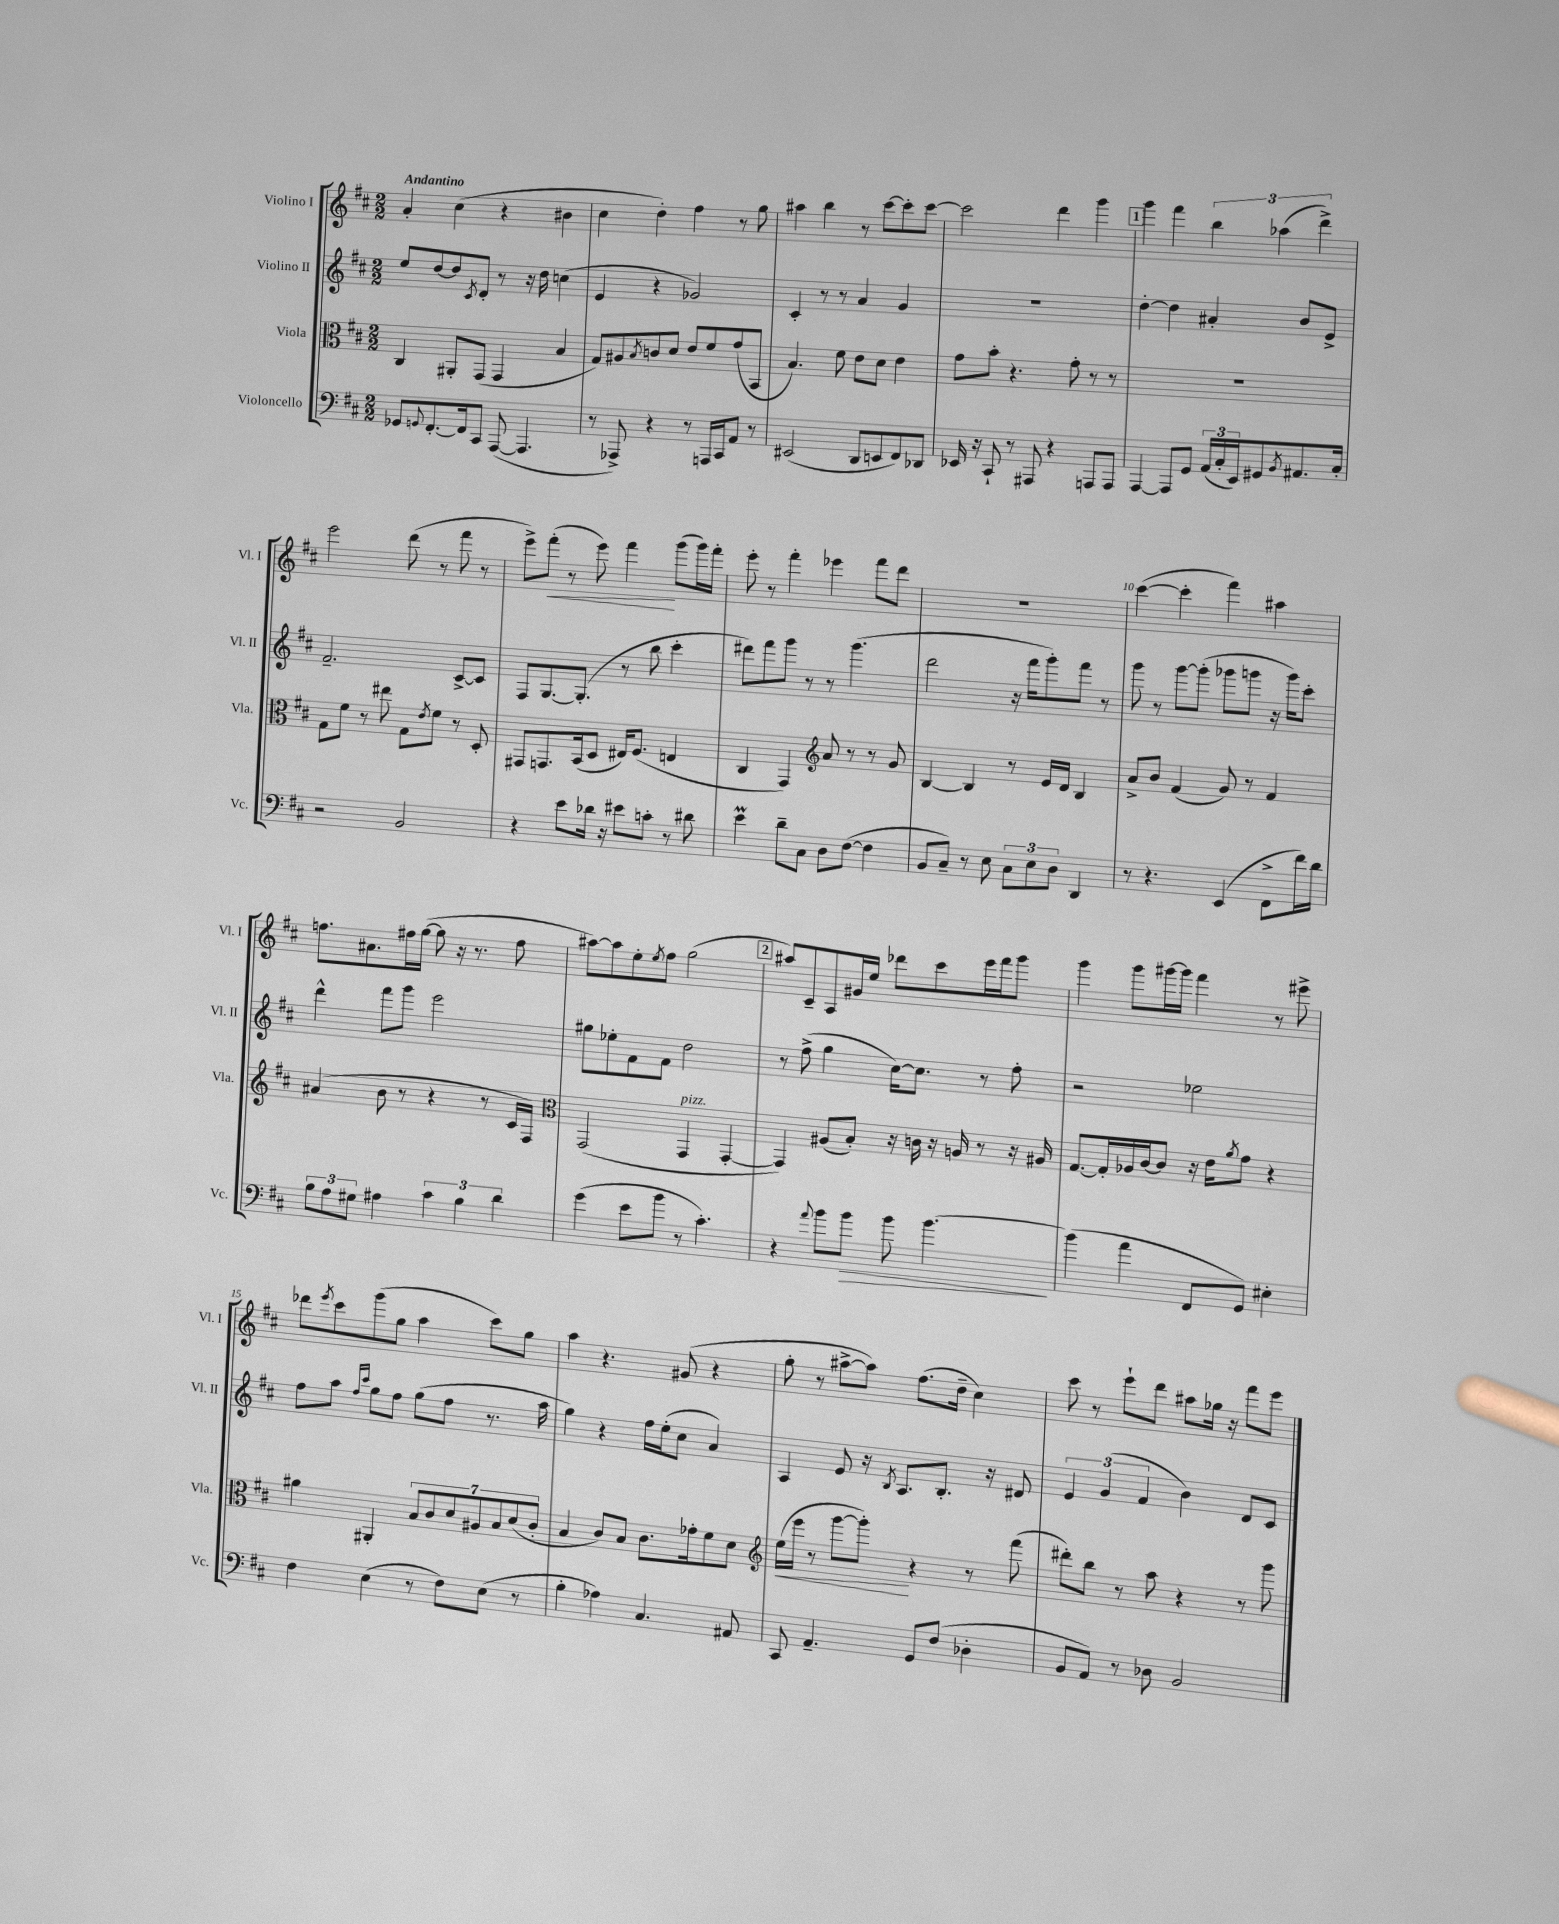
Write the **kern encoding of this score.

**kern	**kern	**kern	**kern
*staff4	*staff3	*staff2	*staff1
*clefF4	*clefC3	*clefG2	*clefG2
*k[f#c#]	*k[f#c#]	*k[f#c#]	*k[f#c#]
*M2/2	*M2/2	*M2/2	*M2/2
8GG-/L	4C#/	8ee/L	4a'/
8qqGG/	.	.	.
[8.FF#'/	.	[8dd/	.
.	8AA#'/L	8dd/]	(4cc#\
16FF#/]k	.	.	.
.	.	8qc#/	.
8CC#/J	(8GG/J	8d'/J	.
([8AAA/	4GG/	8r	4r
4.AAA/]	.	16r	.
.	.	16dd\	.
.	4B/	(4cc\	4b#\
=	=	=	=
8r	8G/L)	4e/	4cc#\
8AAA-^/)	8A#/	.	.
.	8qB/	.	.
4r	8c/	4r	4dd'\)
.	8d/J	.	.
8r	8e/L	2g-/)	4ff#\
16AAA/LL	8f#/	.	.
16CC#/J	.	.	.
8AA/J	(8g/	.	8r
8r	8BB/J	.	8gg\
=	=	=	=
(2EE#/	4.B/)	4c#'/	4aa#\
.	.	8r	4bb\
.	8f#\	8r	.
8DD/L	8e\L	4a/	8r
8EE/	8d\J	.	[8ccc#\L
8FF#/)	4e\	4g/	8ccc#'\]
8DD-/J	.	.	[8ccc#\J
=	=	=	=
16EE-/	8g\L	1r	2ccc#\]
16r	.	.	.
8CC#`/	8b'\J	.	.
8r	4.r	.	.
8AAA#/	.	.	.
4r	.	.	4ddd\
.	8g'\	.	.
8AAA/L	8r	.	4ggg\
8AAA/J	8r	.	.
=	=	=	=
[4AAA/	1r	[4dd'\	4ggg\
8AAA/]L	.	4dd\]	4fff#\
8GG/J	.	.	.
(24AA/LL	.	4a#'/	6bb\
24C#'/	.	.	.
24EE/J)	.	.	.
8GG#/	.	.	.
.	.	.	(6aa-\
8qBB/	.	.	.
8.AA#/	.	8b/L	.
.	.	.	6ddd^\)
.	.	8e^/J	.
16C#'/Jk	.	.	.
=	=	=	=
2r	8G\L	2.f#~/	2eee\
.	8f#\J	.	.
.	8r	.	.
.	8ee#\	.	.
2BB/	8G\L	.	(8ddd\
.	8qe/	.	.
.	8f#\J	.	8r
.	8r	[8c#^/L	8fff#\
.	8D'/	8c#/]J	8r
=	=	=	=
4r	8GG#/L	8F#/L	8eee^\L)
.	8.GG/	[8.G/	(8fff#'\J
8e\L	.	.	8r
.	(16BB/k	(8.G'/]J	.
16d-\Jk	8D/J	.	8eee\)
16r	.	.	.
8e#\L	16E#/LK)	8r	4fff#\
.	(8.F#/J	.	.
8c'\J	.	8bb\	.
8r	4E/	4ccc#'\	(8ggg\L
8d#\	.	.	16ggg\L)
.	.	.	16fff#'\JJ
=	=	=	=
4e\	4C#/	8ddd#\L)	8eee'\
.	.	8fff#\	8r
8d~\L	4GG/)	8ggg\J	4fff#'\
8C#\J	.	8r	.
*	*clefG2	*	*
8D\L	8a/	8r	4eee-\
([8F#\J	8r	(4.ggg\	.
4F#\]	8r	.	8fff#\L
.	8g/	.	8ddd\J
=	=	=	=
8BB/L	[4B/	2ddd\	1r
8C#~/J)	.	.	.
8r	4B/]	.	.
8E\	.	.	.
12C#\L	8r	16r	.
.	.	16fff#\LK	.
12E\	.	.	.
.	16e/LL	8ggg'\)	.
12D\J	.	.	.
.	16d/JJ	.	.
4DD/	4B/	8fff#\J	.
.	.	8r	.
=	=	=	=
8r	8a^/L	8ggg\	([4ccc#\
4.r	8b/J	8r	.
.	(4f#/	[8ggg\L	4ccc#'\]
.	.	(8ggg'\]J	.
(4EE/	8g/)	8ggg-\L	4fff#\)
.	8r	8ggg\J	.
8FF#^\L	4f#/	16r	4aa#\
.	.	16ggg\LK)	.
16f#\L)	.	8ccc#'\J	.
16d\JJ	.	.	.
=	=	=	=
12B\L	(4a#/	4ddd^^\	8.ff\L
12A\	.	.	.
12G#\J	.	.	.
.	.	.	8.a#\
4A#\	8b\	8fff#\L	.
.	8r	8ggg\J	16ff#\L
.	.	.	([16gg\JJ
6c#\	4r	2eee\	8gg\]
.	.	.	16r
6B\	.	.	.
.	.	.	8.r
.	8r	.	.
6d\	.	.	.
.	16c#/LL	.	8ff#\
.	16F#/JJ)	.	.
=	=	=	=
*	*clefC3	*	*
(4g\	(2GG/	8gg#\L	[8aa#\L)
.	.	8ee-'\	8aa#\]
8e\L	.	8f#\	8ee'\
.	.	.	8qee/
8b\J	.	8f#\J	8ff#\J
8r	4GG/	2dd\	(2gg\
4.c#'\)	.	.	.
.	[4GG'/	.	.
=	=	=	=
4r	4GG/])	8r	8aa#/L)
.	.	(8ff#^\	8c#~/
8qqa/	.	.	.
8b\L	(8A#/L	4gg\	8A/
8b\J	8B'/J)	.	16g#/L
.	.	.	16ee/JJ
8b\	16r	[16cc#\LK)	8ddd-\L
.	16c\	8.cc#\]J	.
[4.b\	16r	.	8ccc#\
.	16A/	.	.
.	8r	8r	16eee\L
.	.	.	16fff#\J
.	16r	8ff#'\	8ggg\J
.	16A#/	.	.
=	=	=	=
(4b\]	[8.G/L	2r	4ggg\
.	16G'/]L	.	.
4a\	16A-/	.	8ggg\L
.	[16c#/J	.	.
.	8c#/]J	.	[16ggg#\L
.	.	.	16ggg#\]JJ
8FF#/L	16r	2ee-\	4fff#\
.	16e\LK	.	.
.	8qa/	.	.
8GG/J)	8g\J	.	.
4E#'\	4r	.	8r
.	.	.	8eee#^\
=	=	=	=
4F#\	4a#\	8ff#\L	8ddd-\L
.	.	.	8qeee/
.	.	8aa\J	8ccc#\
.	.	16qqff#/LL	.
.	.	16qqccc#/JJ	.
(4E\	4AA#'/	8gg\L	(8ggg\
.	.	8ff#\J	8gg\J
8r	14B/L	(8gg\L	4aa\
.	14c#/	.	.
8F#\L)	.	8ff#\J	.
.	14d/	.	.
.	14A#/	.	.
(8E\J	.	8.r	8ccc#\L)
.	14B/	.	.
.	(14d/	.	.
8r	.	.	8gg\J
.	14c#'/J	.	.
.	.	16aa\	.
=	=	=	=
4B'\	4B/	4gg\)	4aa\
4A-\)	8c#/L)	4r	4.r
.	8B/J	.	.
4.C#/	8.c#\L	16ff#\LL	.
.	.	(16ee'\J	.
.	.	8cc#\J	(8g#/
.	16g-'\k	.	.
.	8f#\	4a/)	4r
8AA#/	8d\J	.	.
=	=	=	=
*	*clefG2	*	*
8CC#/	(16ee\LL	4A/	8gg'\
.	16eee\JJ	.	.
4.AA~/	8r	.	8r
.	[8ggg\L	8e/	[8aa#^\L
.	8ggg'\]J)	16r	8aa#\]J)
.	.	8qB/	.
.	.	8.A/L	.
8GG/L	4r	.	(8.ff#\L
(8F#/J	.	8.B'/J	.
.	.	.	16dd~\Jk
4D-'\	8r	.	4cc#\)
.	.	16r	.
.	(8fff#\	8d#/	.
=	=	=	=
8BB/L	8ddd#'\L)	6e/	8ccc#\
8AA/J)	8bb\J	.	8r
.	.	(6g/	.
8r	8r	.	8eee`\L
.	.	6f#/	.
8D-\	8aa\	.	8ddd\J
2BB/	4r	4b\)	8aa#\L
.	.	.	16gg-\Jk
.	.	.	16r
.	8r	8d/L	8fff#\L
.	8ggg\	8c#/J	8eee\J
==	==	==	==
*-	*-	*-	*-
